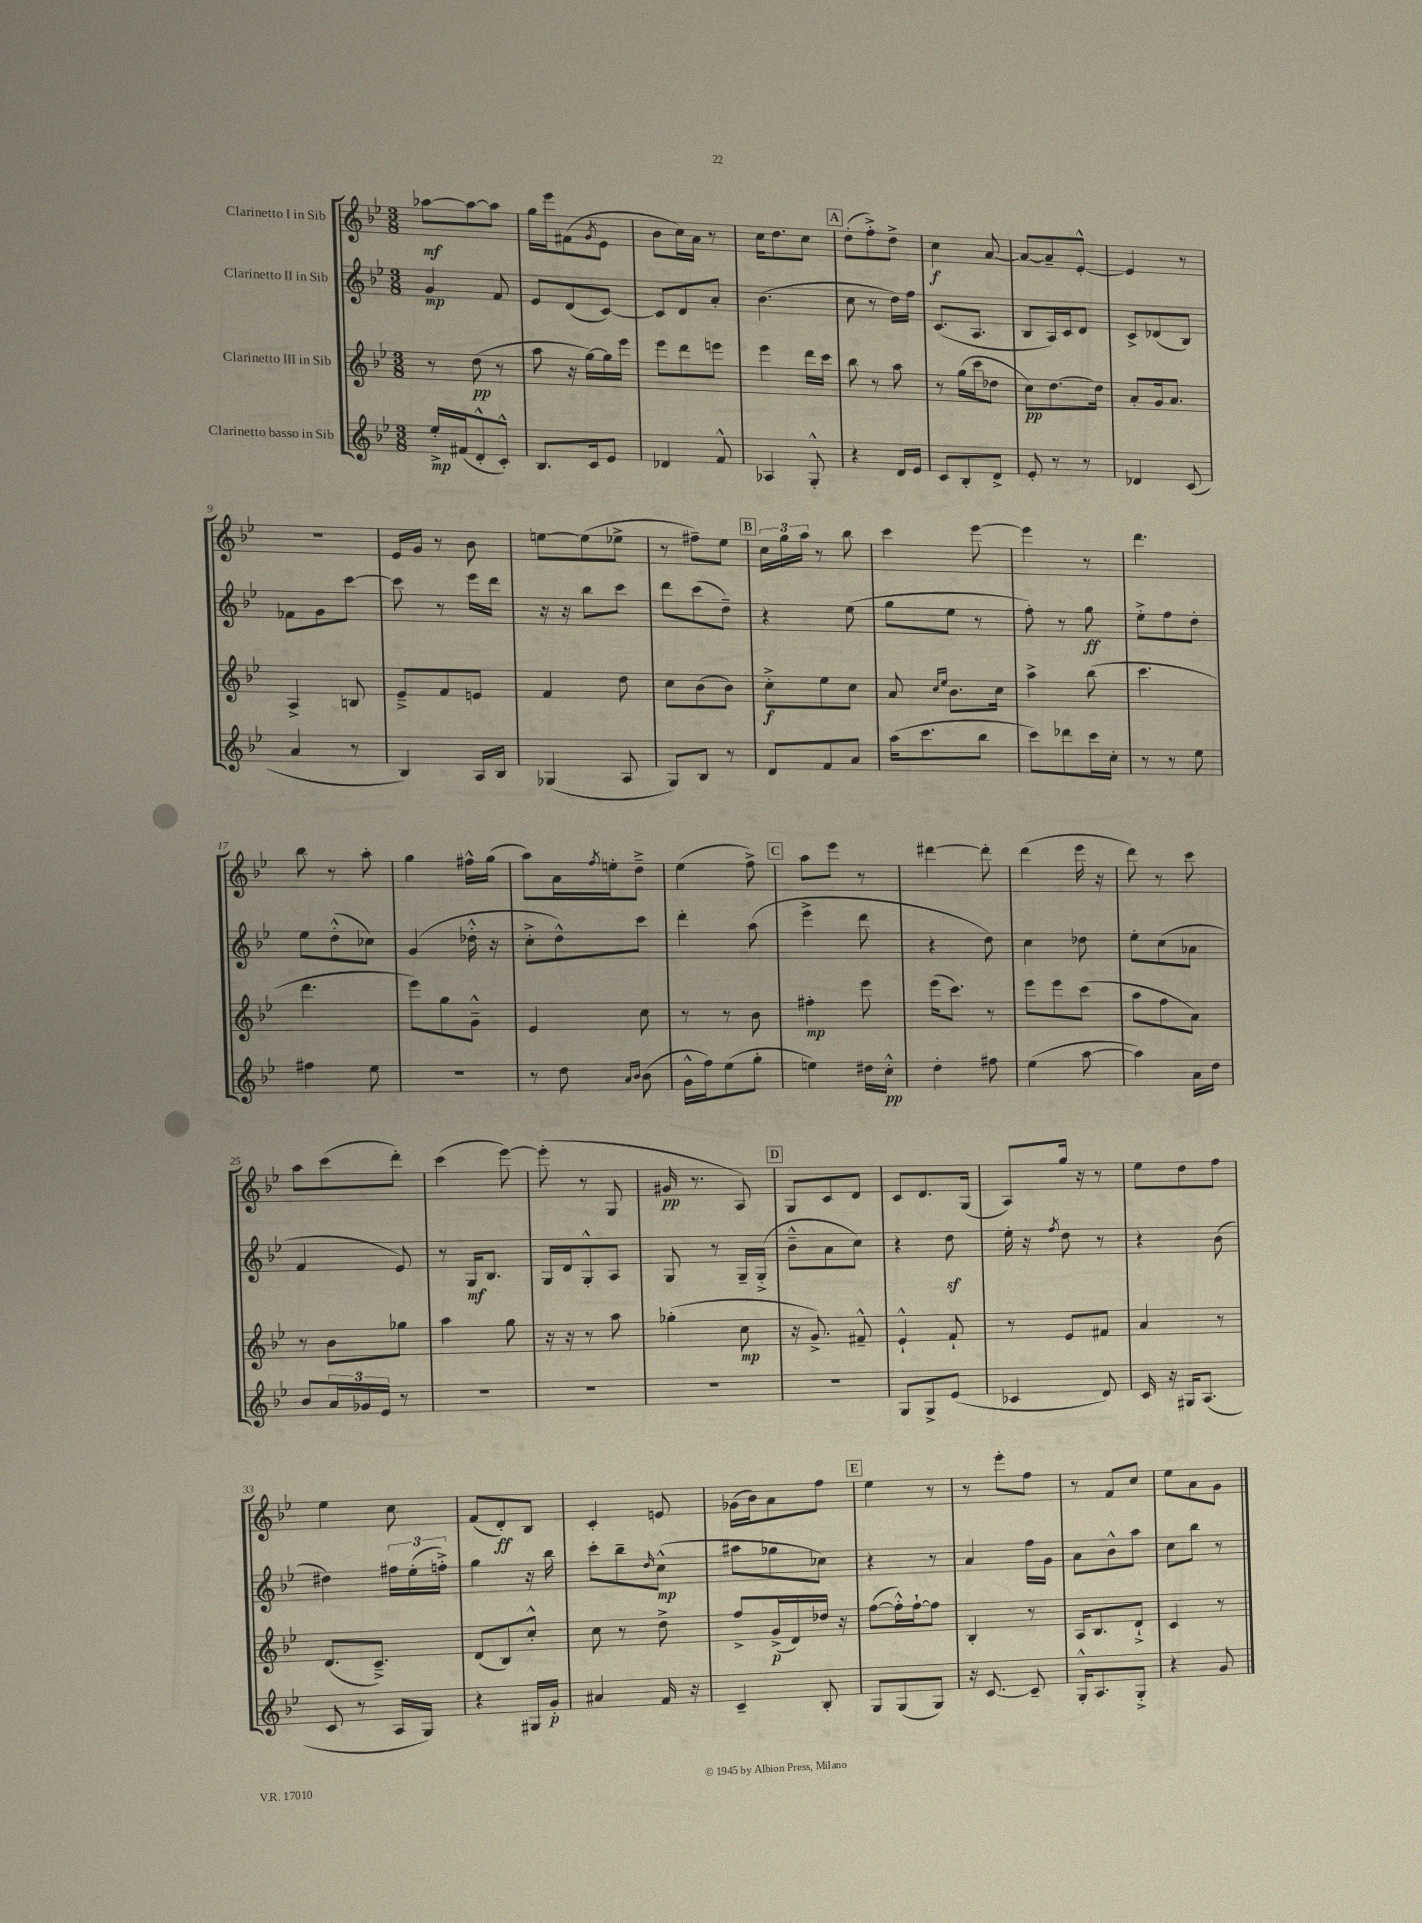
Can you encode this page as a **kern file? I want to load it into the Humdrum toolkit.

**kern	**kern	**kern	**kern
*staff4	*staff3	*staff2	*staff1
*clefG2	*clefG2	*clefG2	*clefG2
*k[b-e-]	*k[b-e-]	*k[b-e-]	*k[b-e-]
*M3/8	*M3/8	*M3/8	*M3/8
16ee-'^/LL	8r	4g/	[8aa-\L
(16f#/J	.	.	.
8d'^^/	(8dd\	.	8aa-\_
8c'^^/J)	8r	8f/	8aa-\]J
=	=	=	=
8.B-/L	8aa\	8e-/L	16gg\LL
.	.	.	16eee-\J
.	16r	(8d/	(8f#\
16c/k	[16gg\LL)	.	.
.	.	.	8qg/
8e-/J	16gg\]	[8c/J)	8e-\J
.	16eee-\JJ	.	.
=	=	=	=
4d-/	8eee-\L	8c/]L	8b-\L
.	8ddd\	8d/	16cc\L)
.	.	.	16a\JJ
8f^^/	8eee\J	8a'/J	8r
=	=	=	=
4A-/	4eee-\	(4.b-\	16cc\LK
.	.	.	8.dd\
8G'^^/	16ddd\LL	.	8cc\J
.	16ccc\JJ	.	.
=	=	=	=
4r	8bb-\	8cc\	(8dd'\L
.	8r	8r	8ff'^\)
16d/LL	8aa\	16dd\LL)	8dd^\J
16e-/JJ	.	16ff\JJ	.
=	=	=	=
8c/L	8r	(8.c/L	4cc\
8B-'/	(16gg\LL	.	.
.	16ccc\J	8.A/J	.
8d^/J	8dd-\J	.	[8a/
=	=	=	=
8e-'/	8cc\L)	8B-/L	8a/_L
8r	[8.dd\	16A/L)	8a~/]
.	.	16c/J	.
8r	.	8d/J	[8e-'^^/J
.	16dd\]Jk	.	.
=	=	=	=
4d-/	8a'/L	8c^/L	4e-/]
.	16g/k	(8d-/	.
.	8.a/J	.	.
(8c/	.	8B-/J)	8r
=	=	=	=
4a/	4A^/	8f-\L	4.r
.	.	8g\	.
8r	8B/	[8ccc\J	.
=	=	=	=
4B-/)	8e-~^/L	8ccc\]	16e-/LL
.	.	.	16g/JJ
.	8f/	8r	8r
16A/LL	8e/J	16eee-\LL	8b-\
16B-/JJ	.	16ddd\JJ	.
=	=	=	=
(4G-/	4f/	16r	[8ee\L
.	.	16r	.
.	.	8bb-\L	(8ee\]
8A/	8dd\	8ccc\J	8ee-^\J
=	=	=	=
8G/L)	8cc\L	8ddd\L	8r
8B-/J	(8b-\	(8ccc\	8ff#~\L)
8r	8b-\J)	8dd~\J)	8ee-\J
=	=	=	=
8d/L	8cc'^\L	4r	24cc\LL
.	.	.	24gg\
.	.	.	24aa\JJ
8f/	8ee-\	.	8r
8a/J	8cc\J	(8ee-\	8bb-\
=	=	=	=
(16aa\LK	8a/	8gg\L	4ccc\
8.ccc\	.	.	.
.	16qqcc/LL	.	.
.	16qqee-/JJ	.	.
.	8.b-\L	8ee-\J	.
8bb-\J	.	8r	[8eee-\
.	16cc\Jk	.	.
=	=	=	=
8ccc\L)	4aa^\	8ff'\)	4eee-\]
8ddd-\	.	8r	.
16ccc\L	(8bb-\	8gg\	8r
16cc'\JJ	.	.	.
=	=	=	=
8r	4.ccc\	8ee-'^\L	4.ddd\
8r	.	8ff\	.
8ee-\	.	8dd'\J	.
=	=	=	=
4ff#\	4.ddd\	8ee-\L	8bb-\
.	.	(8dd'^^\	8r
8ee-\	.	8cc-\J)	8aa'\
=	=	=	=
4.r	8eee-\L)	(4g/	4gg\
.	8gg\	.	.
.	8g~^^\J	16dd-'^^\	16ff#^^\LL
.	.	16r	(16gg\JJ
=	=	=	=
8r	4e-/	8cc'^\L	8aa\L)
8dd\	.	8dd^^\)	16a\L
.	.	.	8qff/
.	.	.	16ee'\J
16qqa/LL	.	.	.
16qqb-/JJ	.	.	.
(8b-\	8cc\	8ccc\J	8dd~^\J
=	=	=	=
16g^^\LL	8r	4ddd'\	(4ee-\
16ff\J)	.	.	.
(8ee-\	8r	.	.
8gg'\J	8b-\	(8aa\	8ff^\)
=	=	=	=
4ee\)	4ff#'\	4eee-^\	8aa\L
.	.	.	8eee-\J
16dd#\LL	8eee-\	8ddd\	8r
16cc'^^\JJ	.	.	.
=	=	=	=
4dd'\	(16eee-\LK	4r	[4ddd#\
.	8.ccc\J)	.	.
8ff#\	8r	8dd\)	8ddd#'\]
=	=	=	=
(4ee-\	8eee-\L	4cc\	(4ddd\
.	8eee-\	.	.
[8aa\	(8ccc\J	8dd-\	16eee-\
.	.	.	16r
=	=	=	=
4aa\])	8aa\L	8ee-'\L	8ddd\)
.	8ff\	(8cc\	8r
16a\LL	8a\J)	8a-\J	8ccc\
16dd\JJ	.	.	.
=	=	=	=
8b-/L	8r	4f/	8aa\L
24a/L	8b-\L	.	(8ccc\
24g-/	.	.	.
24e-/JJ	.	.	.
8r	8gg-\J	8e-/)	8ddd'\J)
=	=	=	=
4.r	4aa\	8r	(4ccc\
.	.	16G/LK	.
.	.	8.B-/J	.
.	8gg\	.	[8eee-\)
=	=	=	=
4.r	16r	16G/LL	(8eee-'\]
.	16r	16d/J	.
.	8r	8G'^^/	8r
.	8aa\	8A/J	8G/
=	=	=	=
4.r	(4gg-'\	8G/	16g#/
.	.	.	8.r
.	.	8r	.
.	8cc\	16G~/LL	8A/)
.	.	(16G'^/JJ	.
=	=	=	=
4.r	16r	8b-~^^\L	8G/L
.	8.g^/)	.	.
.	.	8a\	8c/
.	8f#~^^/	8cc\J)	8d/J
=	=	=	=
8G/L	4e-`^^/	4r	8c/L
8G^/	.	.	8.d/
(8e-/J	8f`/	8dd\	.
.	.	.	(16G/Jk
=	=	=	=
4c-/	8r	16ee-'\	8A/L)
.	.	16r	.
.	.	8qff/	.
.	8e-/L	8dd\	16gg/Jk
.	.	.	16r
8d/)	8f#/J	8r	8r
=	=	=	=
16c/	4a/	4r	8ee-\L
16r	.	.	.
16G#/LK	.	.	8dd\
(8.A/J	.	.	.
.	8r	(8b-\	8ff\J
=	=	=	=
8c/	(8.d/L	4dd#\)	4ee-\
8r	.	.	.
.	8.c~^/J)	.	.
16A/LL	.	24ff#\LL	8cc\
.	.	(24ee-'\	.
16G/JJ)	.	.	.
.	.	24ff'^\JJ)	.
=	=	=	=
4r	(8d/L	4gg\	(8f/L
.	8B-/)	.	8d'/)
16G#/LL	8cc'^^/J	16r	8B-/J
16g'/JJ	.	16bb-\	.
=	=	=	=
4a#/	8cc\	8ccc'\L	4c'/
.	8r	8bb-~\	.
.	.	16qqdd/	.
16f/	8dd^\	(8cc^^\J	8e/
16r	.	.	.
=	=	=	=
4c~/	8ff^/L	8aa#\L	(16g-\LL
.	.	.	16b-\J)
.	(16g^/L	8gg-\	8a\
.	16d/)	.	.
8B-'/	16dd-/JJ	8cc-\J)	8ff\J
.	16r	.	.
=	=	=	=
8G/L	([8ff\L	4r	4ee-\
(8G/	16ff'^^\]L)	.	.
.	[16ff`\J	.	.
8G/J)	8ff\]J	8r	8r
=	=	=	=
16r	4B-'/	4a/	8r
[8.c/	.	.	.
.	.	.	8eee-'\L
8c~/]	8r	16ff\LL	8ff\J
.	.	16g\JJ	.
=	=	=	=
16G'^^/LK	16A/LK	8a\L	8r
8.A/	8.B-/	.	.
.	.	8b-^^\	8f/L
8G'^/J	8d`^/J	8aa\J	8cc/J
=	=	=	=
4r	4c/	8cc\L	8ee-\L
.	.	8bb-\J	8a\
8g/	8r	8r	8g\J
==	==	==	==
*-	*-	*-	*-
